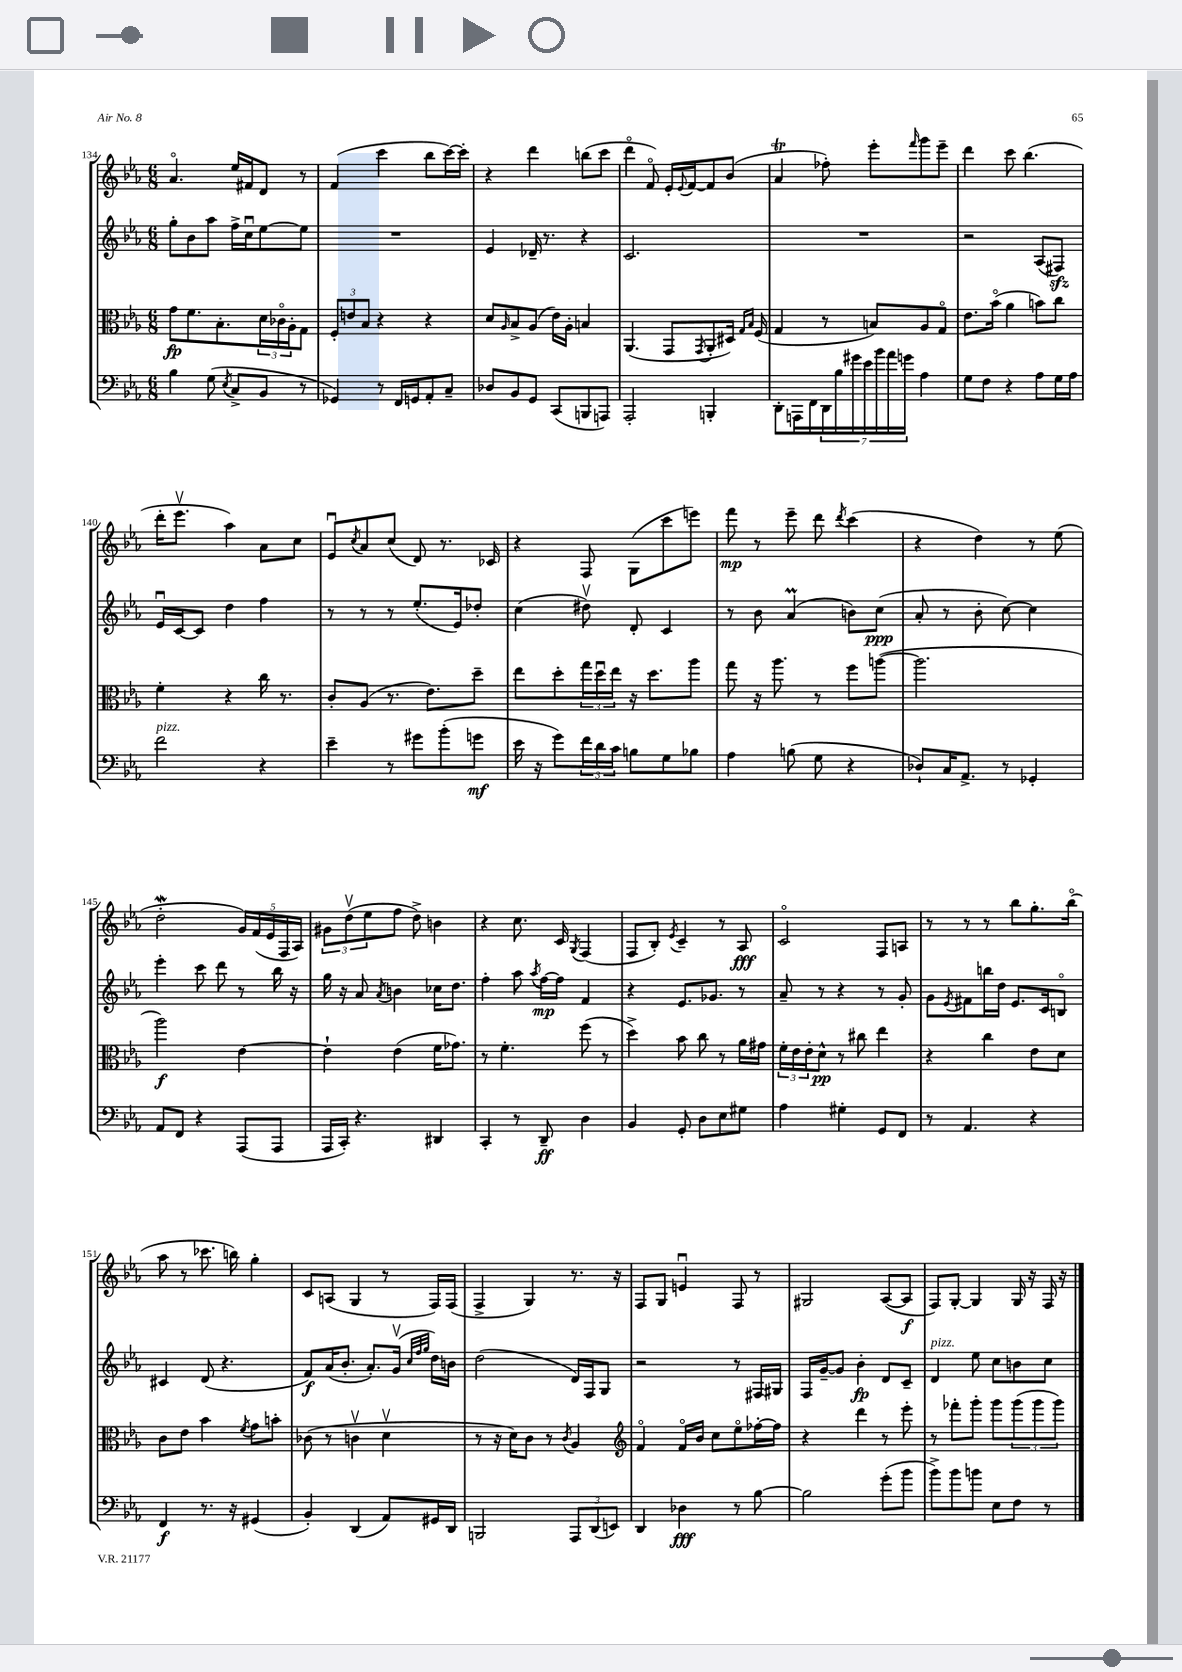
<<
\new StaffGroup <<
\new Staff = "s0" {
    \clef treble \key ees \major \numericTimeSignature \time 6/8
    aes'4.\flageolet ees''16 fis'16 d'8 r8 |
    f'4( c'''4 bes''8 c'''16~) c'''16-. |
    r4 d'''4 b''8( c'''8 |
    d'''4\flageolet f'8\flageolet) ees'16-. \appoggiatura { ees'8 } f'16~ f'8 bes'8( |
    aes'4\trill fes''8-.) ees'''8-. \grace { f'''16 } g'''8 ees'''8-- |
    d'''4 c'''8 bes''4.( |
    d'''16-. ees'''8.\upbow aes''4) aes'8 c''8 |
    ees'8\downbow \acciaccatura { c''8 } aes'8 c''8( d'8) r8. ces'16 |
    r4 f8 g8( c'''8 e'''8) |
    f'''8\mp r8 ees'''8-- d'''8 \acciaccatura { d'''8 } c'''4( |
    r4 d''4) r8 ees''8( |
    d''2-.\mordent \tuplet 5/4 { g'16) f'16( ees'16 f16 aes16) } |
    \tuplet 3/2 { gis'8 d''8\upbow( ees''8 } f''8 d''8->) b'4 |
    r4 c''8. c'16 \acciaccatura { g8 } f4( |
    f8 bes8-.) \acciaccatura { ees'8 } c'4-- r8 aes8\fff |
    c'2\flageolet f8 a8 |
    r8 r8 r8 bes''8 g''8.-. bes''16\flageolet( |
    aes''8 r8 ces'''8. b''16) g''4-. |
    c'8 a8( g4 r8 f16) f16( |
    f4-> g4) r8. r16 |
    f8 g8 e'4\downbow f8 r8 |
    gis2 aes8~( aes8\f |
    f8) g8~-. g4 g16 r16 f16 r16 \bar "|." |
}
\new Staff = "s1" {
    \clef treble \key ees \major \numericTimeSignature \time 6/8
    g''8-. bes'8 aes''8 f''16-> c''16\downbow ees''8~ ees''8 |
    R2. |
    ees'4 des'16-- r8. r4 |
    c'2. |
    R2. |
    r2 aes8( fis8\sfz) |
    ees'16\downbow c'16~ c'8 d''4 f''4 |
    r8 r8 r8 ees''8.-.( ees'16) des''8-. |
    c''4( dis''8\upbow) d'8-. c'4 |
    r8 bes'8 aes'4\prall( b'8) c''8\ppp( |
    aes'8-. r8 bes'8-. c''8~) c''4 |
    ees'''4-. c'''8 d'''8 r8 bes''16 r16 |
    g''16 r16 aes'8 \acciaccatura { aes'8 } b'4 ces''16 d''8. |
    f''4-. aes''8 \acciaccatura { aes''8 } f''16~\mp f''16 f'4 |
    r4 ees'8. ges'8. r8 |
    aes'8-- r8 r4 r8 g'8-. |
    g'8 \acciaccatura { ees'8 } fis'8 b''16 d''16 ees'8. c'16 b8\flageolet |
    cis'4 d'8( r4. |
    f'8\f) aes'16( bes'8.-. aes'8.-.) g'16\upbow( \grace { c''32 f''32 g''32 } d''16) b'16 |
    d''2( d'16) f16 g8 |
    r2 r8 fis16 gis16 |
    f16 g'16~-- g'8 bes'4-.\fp d'8 c'8-- |
    d'4^\markup { \italic "pizz." } ees''8 c''8 b'8 c''8 \bar "|." |
}
\new Staff = "s2" {
    \clef alto \key ees \major \numericTimeSignature \time 6/8
    g'8\fp f'8. bes8.-. \tuplet 3/2 { d'16 ces'16\flageolet aes16-. } g8 |
    \tuplet 3/2 { f8-. e'8 bes8 } r4 r4 |
    d'8 \grace { aes16 } bes8-> aes8( ees'16) aes16-. b4 |
    aes,4.( g,8 \acciaccatura { g,8 } aes,8-. dis16) \grace { g16 bes16 } f16( |
    g4 r8 b8) aes8 g8\flageolet |
    ees'8. bes'16\flageolet( aes'4 b'8) c''8 |
    f'4-. r4 c''16 r8. |
    c'8-. aes8( r8. ees'8.) d''8-- |
    ees''8 d''8-. \tuplet 3/2 { g''16 d''16\downbow ees''16 } r16 d''8. aes''8 |
    g''8 r16 aes''8. r8 f''8 a''8~( |
    a''2. |
    aes''2\f) ees'4~ |
    ees'4-! ees'4( f'16 ges'8.) |
    r8 f'4.-. f''8( r8 |
    d''4->) bes'8 c''8 r8 aes'16 gis'16 |
    \tuplet 3/2 { f'16-. ees'16 ees'16-. } d'8-^\pp r8 cis''8 ees''4 |
    r4 c''4 ees'8 d'8 |
    c'8 ees'8 bes'4 \acciaccatura { f'8 } g'8 b'8-. |
    ces'8( r8 c'4\upbow d'4\upbow |
    r8 r16 d'16) c'8 r8 \acciaccatura { c'8 } aes4 |
    \clef treble f'4\flageolet f'16\flageolet bes'16 c''8 ees''8\flageolet fes''16~-. fes''16 |
    r4 d'''4 r8 ees'''8-. |
    r8 fes'''8-. g'''8-. g'''8 \tuplet 3/2 { g'''8( g'''8 g'''8) } \bar "|." |
}
\new Staff = "s3" {
    \clef bass \key ees \major \numericTimeSignature \time 6/8
    bes4 g8( \acciaccatura { ees8 } c8-> bes,8 r8 |
    ges,4) r8 f,16 g,16 aes,8-. c8-- |
    des8 bes,8 g,8 c,8( b,,8 a,,8) |
    aes,,2-. b,,4-. |
    d,8-. a,,16 f,16 \tuplet 7/4 { d,16 bes16 gis'16 ees'16 bes'16 aes'16 g'16 } aes4 |
    g8 f8 r4 aes8 g16 aes16 |
    f'2^\markup { \italic "pizz." } r4 |
    ees'4-- r8 gis'8 bes'8-.( g'8\mf |
    ees'16 r16 g'8) \tuplet 3/2 { f'16 d'16 c'16 } b8 g8 bes8 |
    aes4 b8( g8 r4 |
    des8-!) c16 aes,8.-> r8 ges,4-. |
    aes,8 f,8 r4 aes,,8( aes,,8 |
    aes,,16 c,16-.) r4. dis,4 |
    c,4-. r8 d,8--\ff d4 |
    bes,4 g,8-. d8 ees8 gis8 |
    aes4 gis4-. g,8 f,8 |
    r8 aes,4. r4 |
    f,4\f r8. r16 gis,4( |
    bes,4-.) d,4( aes,8) gis,16 d,16 |
    b,,2 \tuplet 3/2 { aes,,8 d,8( e,8) } |
    d,4 des4\fff r8 bes8~ |
    bes2 g'8-.( bes'8 |
    bes'8->) bes'8 b'8 ees8 f8 r8 \bar "|." |
}
>>
>>
\layout { \context { \Score currentBarNumber = #134 } }
